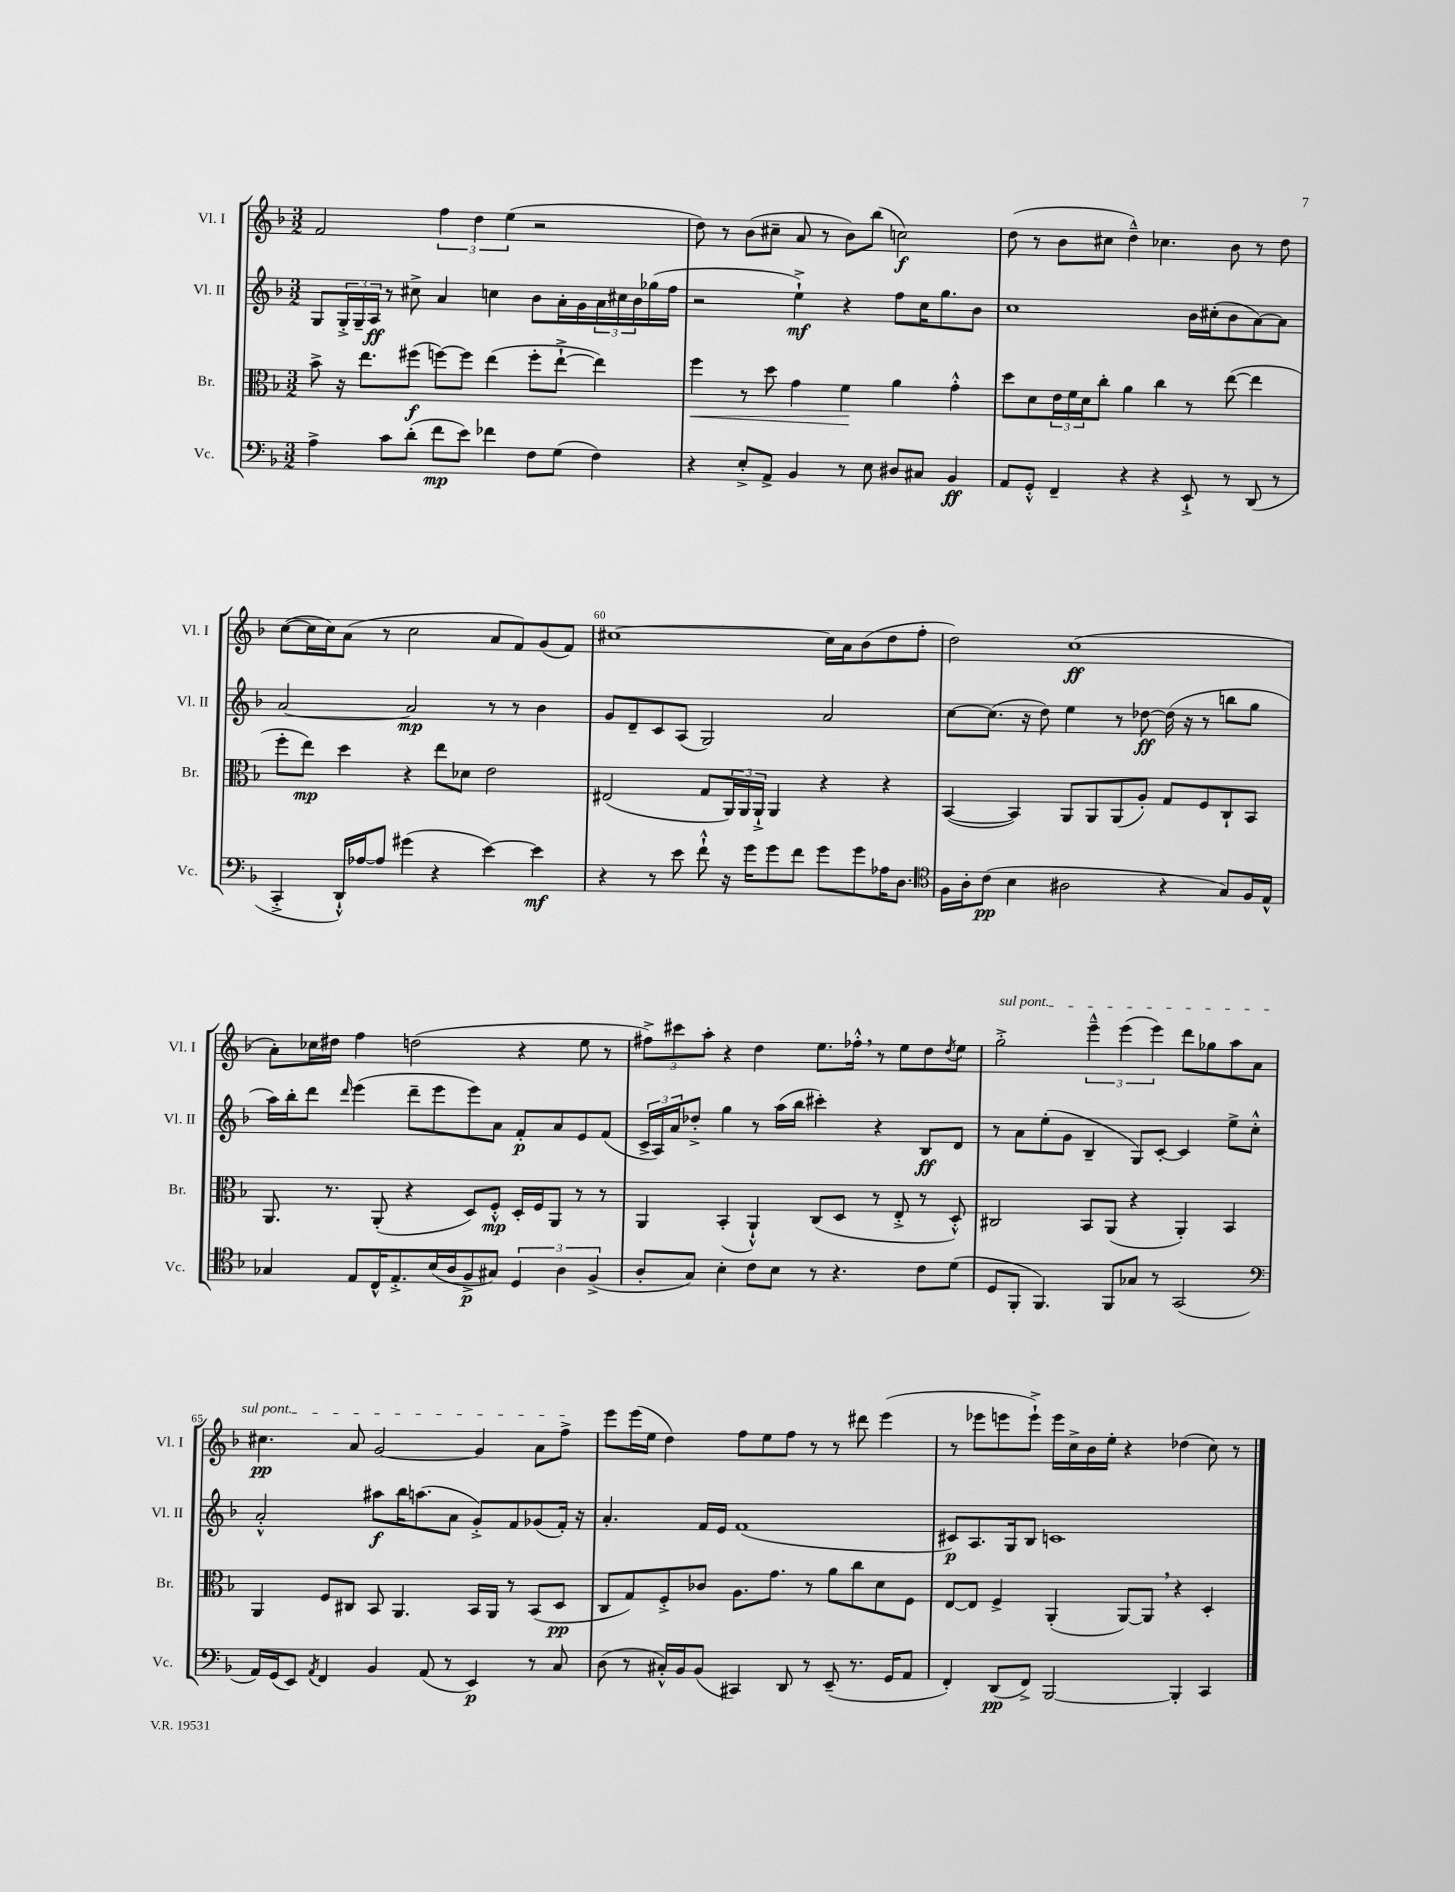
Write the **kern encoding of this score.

**kern	**kern	**kern	**kern
*staff4	*staff3	*staff2	*staff1
*clefF4	*clefC3	*clefG2	*clefG2
*k[b-]	*k[b-]	*k[b-]	*k[b-]
*M3/2	*M3/2	*M3/2	*M3/2
4A^	8b-^	8G	2f
.	16r	24G'^	.
.	.	24G~	.
.	8.ee	.	.
.	.	24A	.
8c	.	8r	.
(8d'	(8ff#	8cc#^	.
8f	[8ff)	4a	6ff
8e)	8ff]	.	.
.	.	.	6dd
4f-	(4ee	4cc	.
.	.	.	(6ee
8F	8ff'	8b-	2r
(8G	[8ee`^	16a'	.
.	.	16g	.
4F)	4ee])	24a	.
.	.	24cc#	.
.	.	24b-	.
.	.	(16gg-	.
.	.	16ff	.
=	=	=	=
4r	4ff	2r	8dd)
.	.	.	8r
8E'^	8r	.	(8b-
8AA^	8dd	.	8cc#~
4BB-	4g	4ee`^)	8a
.	.	.	8r
8r	4f	4r	8b-)
8E	.	.	(8bb-
8D#	4a	8ff	2cc)
8C#	.	16cc	.
.	.	8.gg	.
4BB-	4g'^^	.	.
.	.	8b-	.
=	=	=	=
8AA	8dd	1cc	(8dd
8GG'^^	8d	.	8r
4FF~	24e	.	8b-
.	24f	.	.
.	24d	.	.
.	8cc'	.	8cc#
4r	4a	.	4dd~^^)
4r	4cc	.	4.cc-
8EE`^	8r	16b-	.
.	.	(16cc#'	.
8r	([8ee	8b-	8b-
(8DD	4ee]	[8a)	8r
8r	.	8a]	8dd
=	=	=	=
4CC'^	8ff'	[2a	([8cc
.	8ee)	.	16cc]
.	.	.	16cc)
16DD`^^)	4dd	.	(8a
[16A-	.	.	.
8A-]	.	.	8r
(4g#	4r	2a]	2cc
4r	8ee	.	.
.	8d-	.	.
[4e)	2e	8r	8a
.	.	8r	8f)
4e]	.	4b-	(8g
.	.	.	8f)
=	=	=	=
4r	(2E#	8g	[1cc#
.	.	8d~	.
8r	.	8c	.
8e	.	(8A	.
8f`^^	8G	2G)	.
16r	24AA)	.	.
.	24AA	.	.
16g	.	.	.
.	24AA`^	.	.
8g	4AA	.	.
8f	.	.	.
8g	4r	2a	16cc#]
.	.	.	16a
8g	.	.	(8b-
16A-	4r	.	8dd
8.D	.	.	.
.	.	.	8ff'
=	=	=	=
*clefC4	*	*	*
16F	([4BB-	[8cc	2dd)
16A'	.	.	.
(8c	.	(8.cc]	.
4B-	4BB-])	.	.
.	.	16r	.
.	.	8dd)	.
2A#	8AA	4ee	(1cc
.	8AA	.	.
.	(8AA	8r	.
.	8A')	[8dd-	.
4r	8G	(16dd-]	.
.	.	16r	.
.	8F	8r	.
8G)	8C`	8bb	.
16F	8BB-	8gg	.
16E^^	.	.	.
=	=	=	=
4G-	8.AA	16aa)	8a')
.	.	16bb-'	.
.	.	8ddd	16cc-
.	8.r	.	16dd#
.	.	16qqddd	.
8E	.	(4eee	4ff
16C^^	(8AA'	.	.
8.E'^	.	.	.
.	4r	8ddd~	(2dd
(16B-	.	8eee	.
16A	.	.	.
8F^	8D)	8eee)	.
8G#)	8F'^^	8a	.
6D	16D'	8f'	4r
.	16F	.	.
.	8AA	8a	.
6A	.	.	.
.	8r	8e	8ee
(6F^	.	.	.
.	8r	(8f	8r
=	=	=	=
8A'	4AA	24c^	12ff#^)
.	.	24A)	.
.	.	24a	12ccc#
8G)	.	8dd-'^	.
.	.	.	12aa'
4B-'	(4BB-'	4gg	4r
8c	4AA`^^)	8r	4dd
8B-	.	(16aa	.
.	.	16bb-	.
8r	(8C	4ccc#')	8.ee
4.r	8D	.	.
.	.	.	16ff-'^^
.	8r	4r	8r
.	8E'^	.	8ee
8c	8r	8B-	8dd
.	.	.	8qdd
(8d	8D'^^)	8d	8ee
=	=	=	=
8D	2C#	8r	2gg'^
8FF'	.	8a	.
4.FF)	.	(8ee'	.
.	.	8g	.
.	8BB-	4B-~	6eee~^^
8FF	(8AA	.	.
.	.	.	(6eee
8G-	4r	8G)	.
.	.	.	6eee)
8r	.	[8c'	.
(2GG	4AA')	4c]	8ddd
.	.	.	8gg-
.	4BB-	8ee^	8aa
.	.	8cc'^^	8a
=	=	=	=
*clefF4	*	*	*
16AA)	4AA	2a'^^	4.cc#
(16GG	.	.	.
8EE)	.	.	.
8qAA	.	.	.
4FF	8F	.	.
.	8C#	.	8a
4BB-	8BB-	8aa#	[2g
.	4.AA	16bb-	.
.	.	(8.aa	.
(8AA	.	.	.
8r	.	8a	.
4EE)	16BB-	8g'^)	4g]
.	16AA	.	.
.	8r	8f	.
8r	(8BB-	(8g-	8a
8C	8D	16f')	8ff^
.	.	16r	.
=	=	=	=
(8D	8C	4.a'	8eee
8r	8G)	.	(16eee
.	.	.	16ee
16C#'^^)	8F'^	.	4dd)
16BB-	.	.	.
(8BB-	8c-	16f	.
.	.	16e	.
4CC#)	8.A	(1f	8ff
.	.	.	8ee
.	8.g	.	.
8DD	.	.	8ff
8r	8r	.	8r
(8EE~	8a	.	8r
8.r	8cc	.	8ddd#
.	8d	.	(4eee
16GG	.	.	.
8AA	8F	.	.
=	=	=	=
4FF')	[8E	8c#)	8r
.	8E]	8.A	8eee-
(8DD	4F^	.	8eee
.	.	16G	.
8FF^)	.	8B-	8eee`^)
[2BBB-	(4AA'	1c	16eee
.	.	.	16cc^
.	.	.	16b-
.	.	.	16ee'
.	[8AA)	.	4r
.	8AA]	.	.
4BBB-']	4r	.	(4dd-
4CC	4D'	.	8cc)
.	.	.	8r
==	==	==	==
*-	*-	*-	*-
